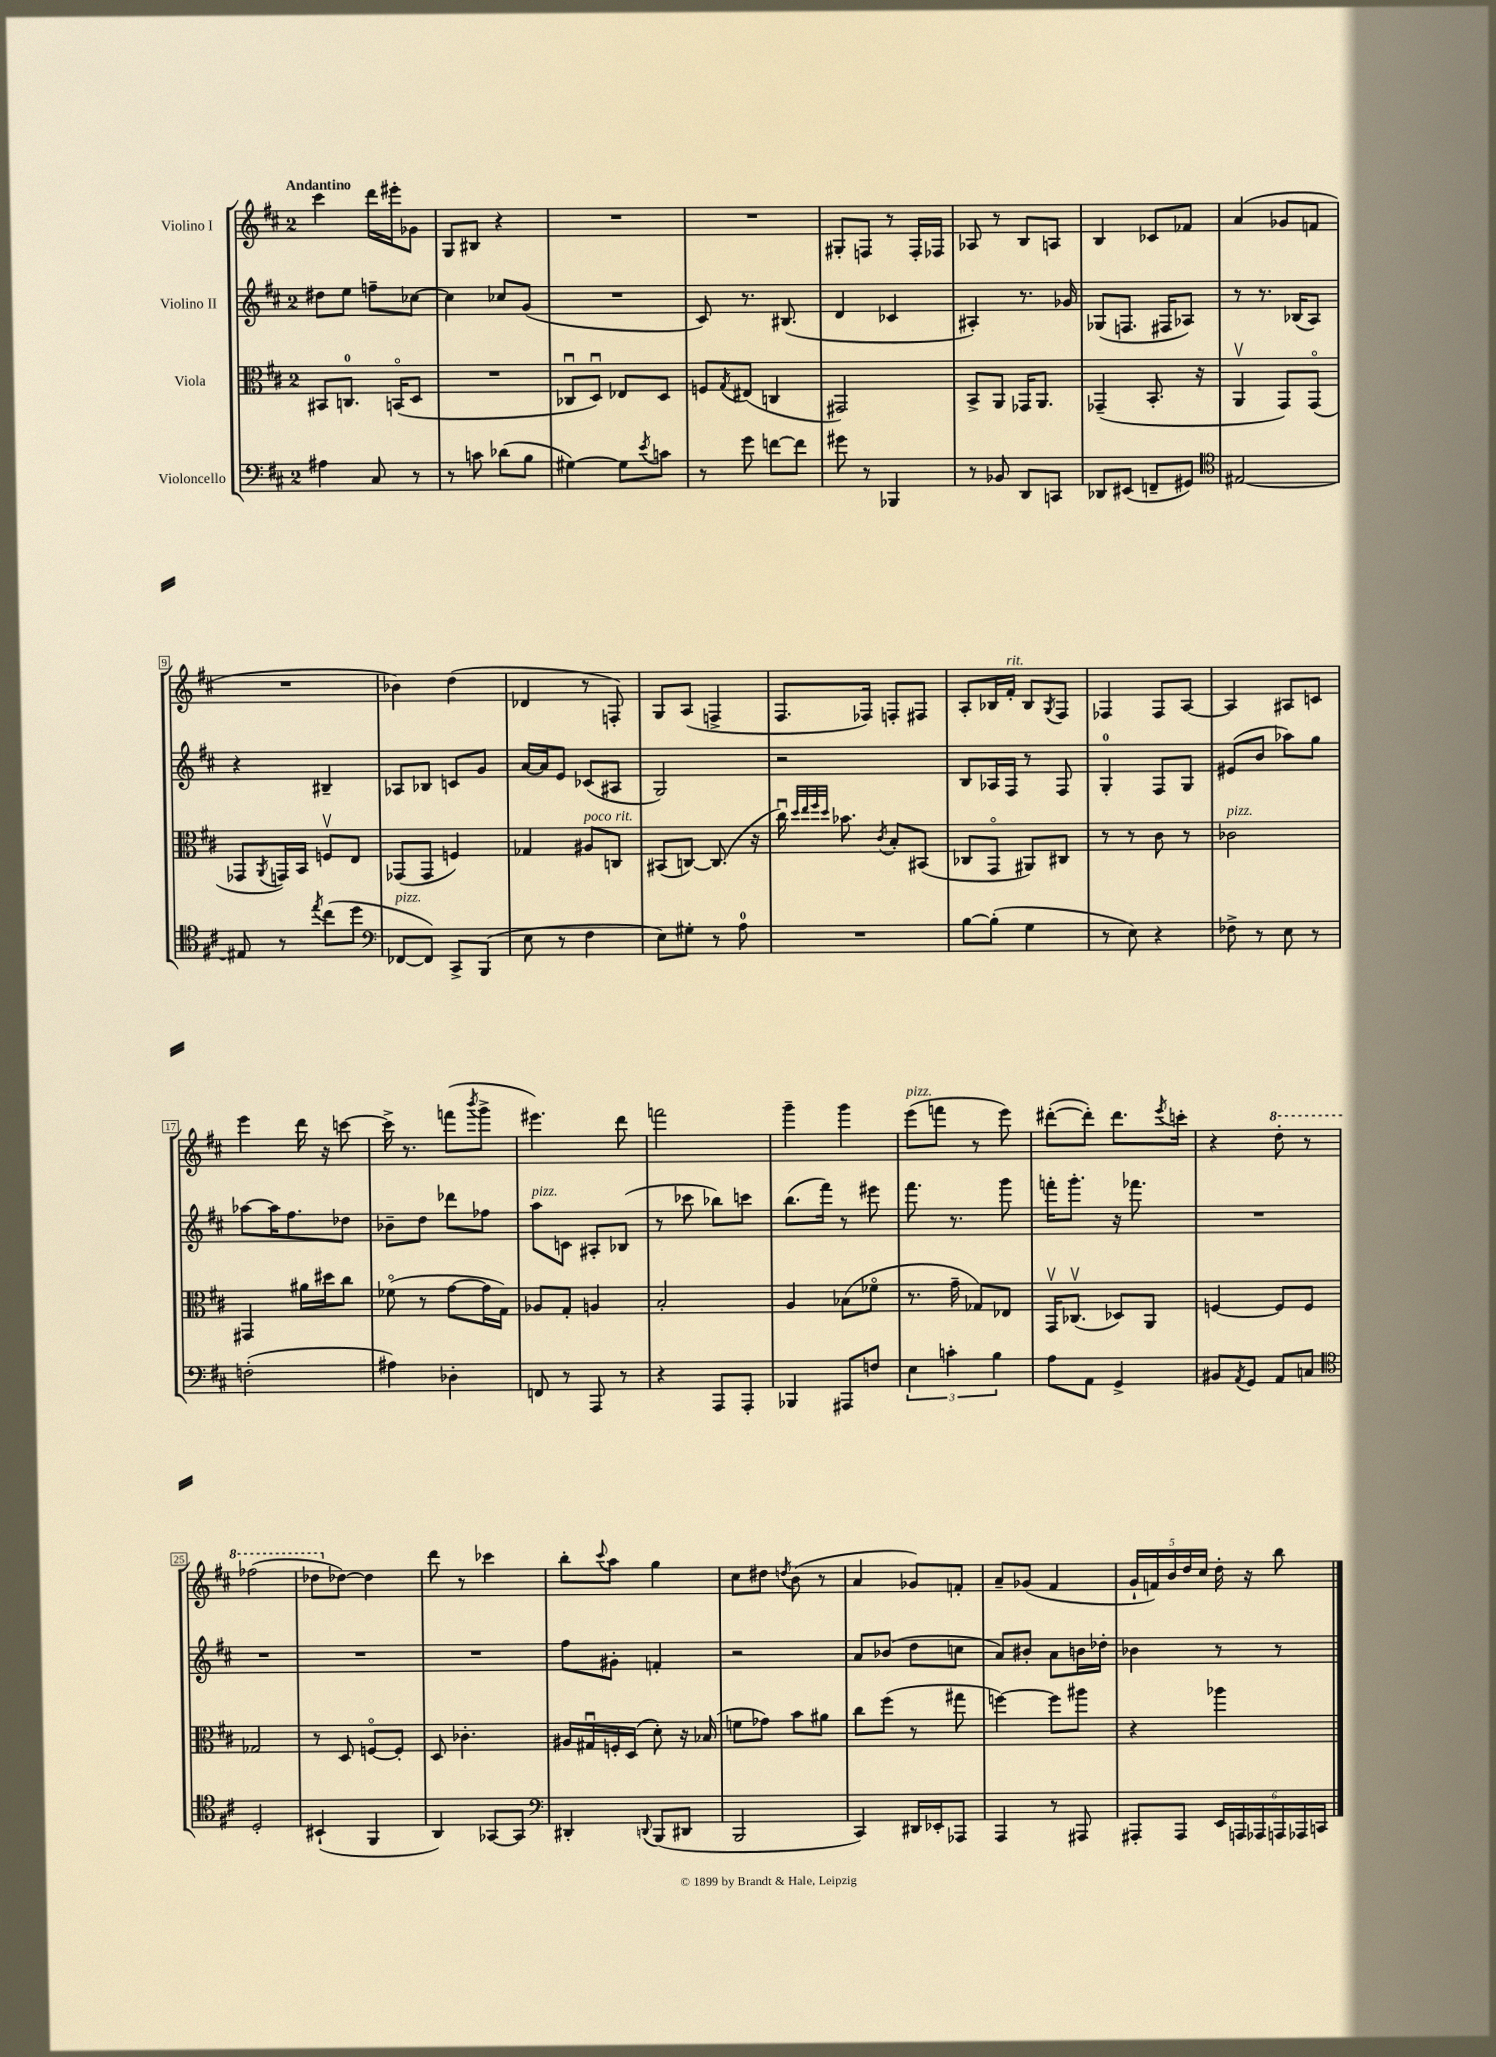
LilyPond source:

<<
\new StaffGroup <<
\new Staff = "s0" \with { instrumentName = "Violino I" } {
    \clef treble \key d \major \once \override Staff.TimeSignature.style = #'single-digit \time 2/4 \tempo "Andantino"
    cis'''4 d'''16 eis'''16-. ges'8 |
    g8 bis8 r4 |
    R2 |
    R2 |
    gis8-. f8 r8 f16-. fes16 |
    aes8 r8 b8 a8 |
    b4 ces'8 fes'8 |
    a'4( ges'8 f'8 |
    R2 |
    bes'4) d''4( |
    des'4 r8 f8-.) |
    g8 a8( f4-> |
    fis8. fes16) f8-. fis8 |
    a8-. bes16 fis'16-.^\markup { \italic "rit." } bes8 \acciaccatura { g8 } fis8 |
    fes4 fes8 a8~ |
    a4 ais8 c'8 |
    e'''4 d'''16 r16 c'''8~ |
    c'''16-> r8. f'''8( \acciaccatura { b'''8 } g'''8-> |
    eis'''4.) d'''8 |
    f'''2 |
    g'''4-- g'''4 |
    e'''8^\markup { \italic "pizz." }( f'''8 r8 e'''8) |
    dis'''8~-.( dis'''8-.) dis'''8. \acciaccatura { e'''8 } c'''16-. |
    r4 \ottava #1 d'''8-. r8 |
    fes'''2( |
    des'''8 \ottava #0 des''8~) des''4 |
    d'''8 r8 ces'''4 |
    b''8-. \appoggiatura { cis'''8 } a''8 g''4 |
    cis''8 dis''8 \acciaccatura { d''8 } b'8( r8 |
    a'4 ges'8) f'8-. |
    a'8-- ges'8( fis'4 |
    \tuplet 5/4 { g'16-! f'16) b'16 d''16 cis''16 } d''16-. r16 b''8 \bar "|." |
}
\new Staff = "s1" \with { instrumentName = "Violino II" } {
    \clef treble \key d \major \once \override Staff.TimeSignature.style = #'single-digit \time 2/4
    dis''8 e''8 f''8-- ces''8~ |
    ces''4 ces''8 g'8( |
    R2 |
    cis'8) r8. bis8.( |
    d'4 ces'4 |
    ais4-.) r8. ges'16 |
    ges8( f8. fis16 aes8) |
    r8 r8. bes16( a8) |
    r4 bis4-- |
    aes8 bes8 c'8 g'8 |
    a'16~ a'16 e'8 ces'8( ais8 |
    g2) |
    r2 |
    b8 aes16 fis16 r8 fis8 |
    g4-0-. fis8 g8 |
    eis'8( b'8 aes''8) g''8 |
    aes''8~ aes''16 fis''8. des''8 |
    bes'8-- d''8 des'''8 fes''8 |
    a''8^\markup { \italic "pizz." } c'8 ais8-. bes8( |
    r8 ces'''8 bes''8) c'''8 |
    b''8.( fis'''16) r8 eis'''8 |
    fis'''8. r8. g'''8 |
    f'''16-. g'''8.-. r16 fes'''8. |
    R2 |
    R2 |
    R2 |
    R2 |
    fis''8 gis'8-. f'4-. |
    r2 |
    a'8 bes'8( d''8 c''8 |
    a'8) bis'8-. a'8 b'16 des''16-. |
    bes'4 r8 r8 \bar "|." |
}
\new Staff = "s2" \with { instrumentName = "Viola" } {
    \clef alto \key d \major \once \override Staff.TimeSignature.style = #'single-digit \time 2/4
    bis,8 c8.-0 b,16\flageolet( d8 |
    R2 |
    ces8\downbow d8\downbow) ees8 d8 |
    f8 \acciaccatura { g8 } eis8( c4 |
    gis,2) |
    b,8-> a,8 ges,16 a,8. |
    ges,4--( b,8.-. r16 |
    a,4\upbow g,8) g,8\flageolet( |
    ges,8 \acciaccatura { a,8 } g,16) b,16 f8\upbow e8 |
    ges,8( ges,8 f4) |
    ges4 ais8^\markup { \italic "poco rit." } c8 |
    bis,8( c8~) c8.( r16 |
    cis''16\downbow) \grace { d''32 e''32 fis''32 d''32 } bes'8. \acciaccatura { cis'8 } b8-. bis,8( |
    ces8 g,8\flageolet ais,8) cis8 |
    r8 r8 cis'8 r8 |
    ces'2^\markup { \italic "pizz." } |
    gis,4 ais'16 dis''16 cis''8 |
    fes'8\flageolet( r8 g'8~ g'16 g16) |
    aes8 g8-. a4 |
    b2-. |
    a4 bes8( fes'8\flageolet |
    r8. g'16-- ges8) ees8 |
    g,16\upbow ces8.\upbow( des8) a,8 |
    f4~ f8 f8 |
    ges2 |
    r8 d8 f8~\flageolet f8-. |
    d8 ces'4.-. |
    ais16 gis16\downbow f16-. d16( d'8-.) r16 bes16( |
    f'8 ges'8) b'8 ais'8 |
    cis''8 fis''8( r8 gis''8 |
    f''4~) f''8 ais''8 |
    r4 aes''4 \bar "|." |
}
\new Staff = "s3" \with { instrumentName = "Violoncello" } {
    \clef bass \key d \major \once \override Staff.TimeSignature.style = #'single-digit \time 2/4
    ais4 cis8 r8 |
    r8 c'8 des'8( b8 |
    gis4~) gis8 \acciaccatura { e'8 } c'8 |
    r8 g'8 f'8~ f'8 |
    gis'8 r8 bes,,4 |
    r8 bes,8 d,8 c,8 |
    des,8 eis,8( f,8-- gis,8) |
    \clef tenor eis2~ |
    eis8 r8 \acciaccatura { e''8 } cis''8( d''8 |
    \clef bass fes,8~^\markup { \italic "pizz." } fes,8) cis,8-> b,,8( |
    e8 r8 fis4 |
    e8) gis8-. r8 a8-0 |
    R2 |
    b8~ b8-.( g4 |
    r8 e8) r4 |
    fes8-> r8 e8 r8 |
    f2-.( |
    ais4) des4-. |
    f,8 r8 a,,8 r8 |
    r4 a,,8 a,,8-. |
    bes,,4 ais,,8 f8 |
    \tuplet 3/2 { e4 c'4-. b4 } |
    a8 a,8 g,4-> |
    bis,8 \acciaccatura { a,8 } g,8 a,8 c8 |
    \clef tenor d2-. |
    bis,4-!( fis,4 |
    a,4) ges,8~ ges,8 |
    \clef bass dis,4-. \appoggiatura { d,8 } b,,8( dis,8 |
    b,,2 |
    cis,4) dis,16 ees,16-. aes,,8 |
    a,,4 r8 ais,,8 |
    ais,,8-. ais,,8 \tuplet 6/4 { e,16 a,,16 aes,,16 a,,16 aes,,16 c,16 } \bar "|." |
}
>>
>>
\layout { \context { \Score \override BarNumber.stencil = #(make-stencil-boxer 0.1 0.3 ly:text-interface::print) } }
